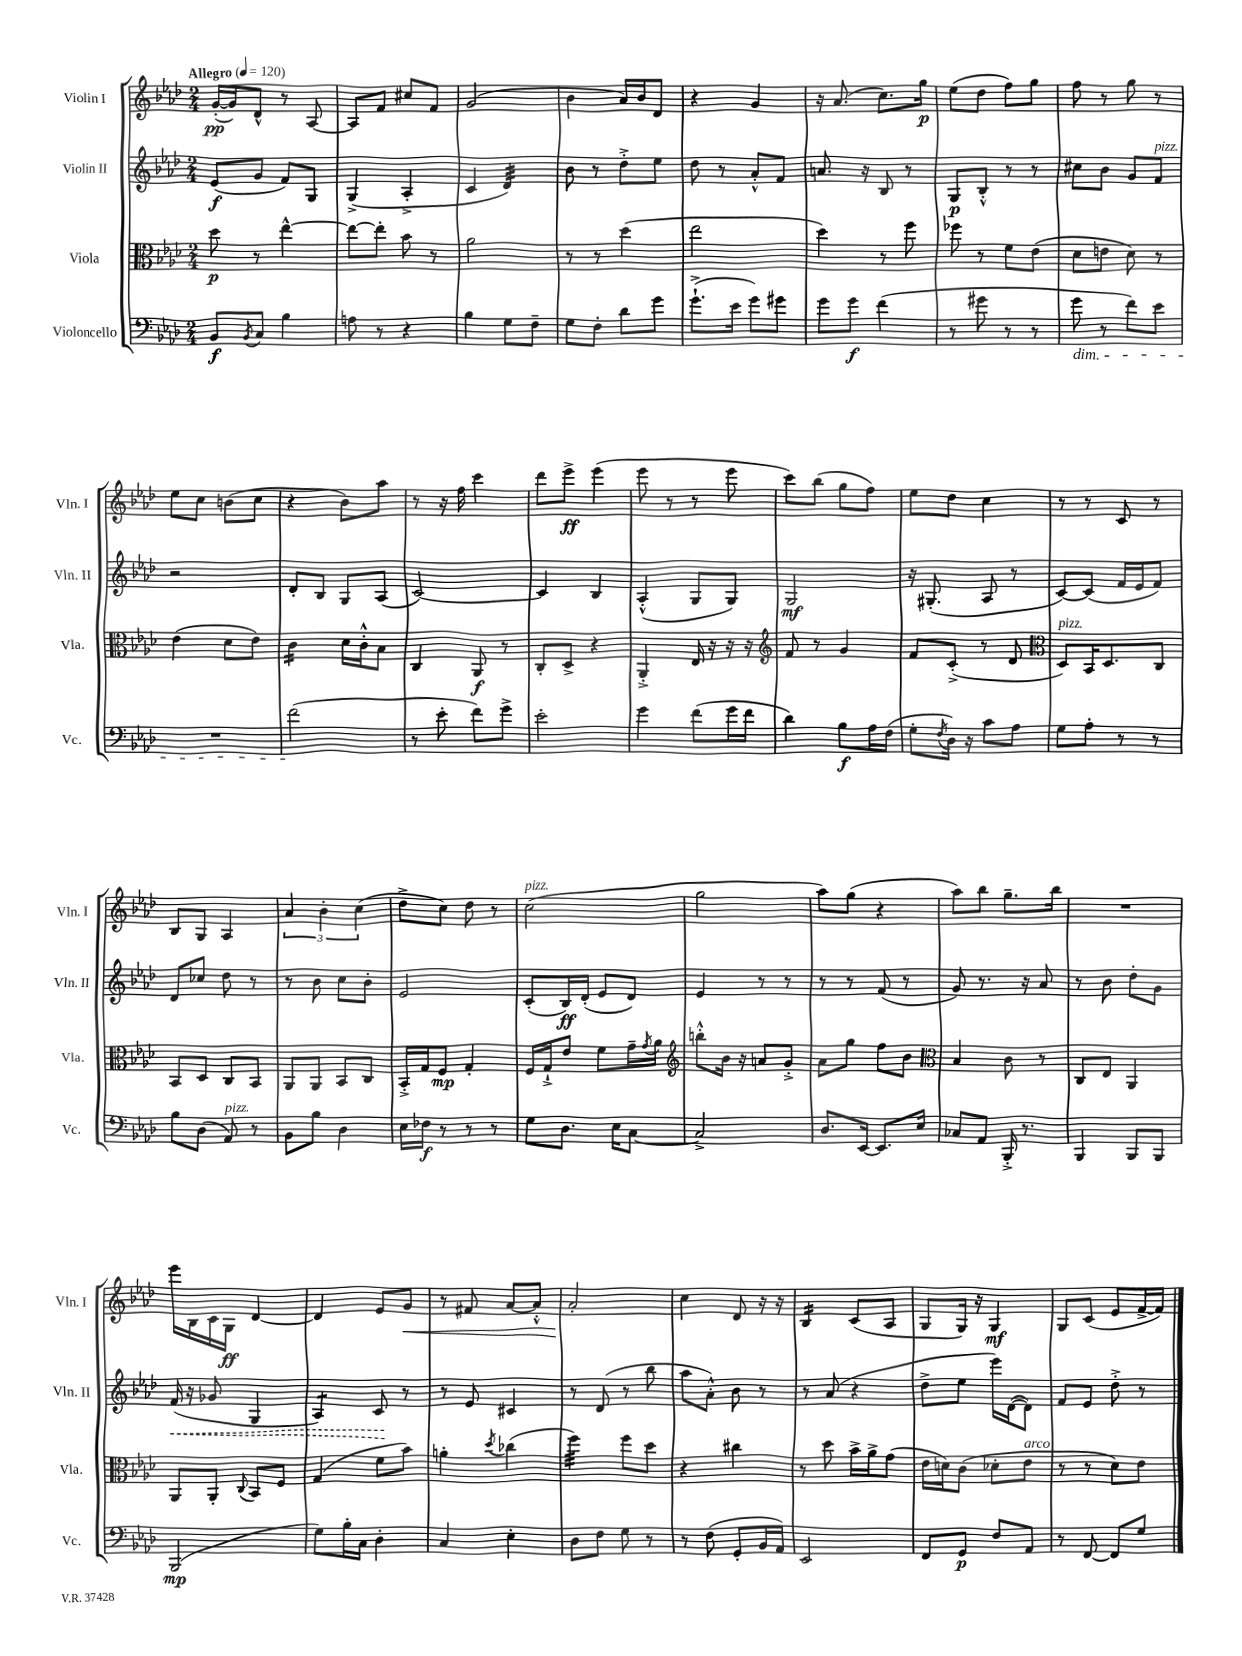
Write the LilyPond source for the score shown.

<<
\new StaffGroup <<
\new Staff = "s0" \with { instrumentName = "Violin I" shortInstrumentName = "Vln. I" } {
    \clef treble \key aes \major \numericTimeSignature \time 2/4 \tempo "Allegro" 4 = 120
    g'16~-.\pp( g'16) des'8-^ r8 aes8~ |
    aes8 f'8 cis''8 f'8 |
    g'2( |
    bes'4 aes'16) bes'16 des'8 |
    r4 g'4 |
    r16 aes'8.( c''8.) g''16\p |
    ees''8( des''8 f''8) g''8 |
    f''8 r8 g''8 r8 |
    ees''8 c''8 b'8( c''8 |
    r4 bes'8) aes''8 |
    r8 r16 f''16 c'''4 |
    des'''8 ees'''8->\ff ees'''4( |
    ees'''8 r8 r8 ees'''8 |
    c'''8) bes''8( g''8 f''8) |
    ees''8 des''8 c''4 |
    r8 r8 c'8 r8 |
    bes8 g8 aes4 |
    \tuplet 3/2 { aes'4 bes'4-. c''4( } |
    des''8-> c''8) des''8 r8 |
    c''2^\markup { \italic "pizz." }( |
    g''2 |
    aes''8) g''8( r4 |
    aes''8) bes''8 g''8.-- bes''16 |
    R2 |
    ees'''16 bes16 c'16 g16\ff des'4~ |
    des'4 ees'8 g'8\< |
    r8 fis'8 aes'8~ aes'8-.-^ |
    aes'2-.\! |
    c''4 des'8 r16 r16 |
    bes4:16 c'8( aes8 |
    g8 g16) r16 g4\mf |
    g8 c'8( ees'8 f'16~-> f'16) \bar "|." |
}
\new Staff = "s1" \with { instrumentName = "Violin II" shortInstrumentName = "Vln. II" } {
    \clef treble \key aes \major \numericTimeSignature \time 2/4
    ees'8\f( g'8 f'8) g8 |
    g4->( aes4-.-> |
    c'4 des'4:32) |
    bes'8 r8 des''8-.-> ees''8 |
    des''8 r8 aes'8-.-^ f'8 |
    a'8. r16 bes8 r8 |
    g8\p bes8-.-^ r8 r8 |
    cis''8 bes'8 g'8 f'8^\markup { \italic "pizz." } |
    r2 |
    des'8-. bes8 g8 aes8( |
    c'2~) |
    c'4 bes4 |
    aes4-.-^( g8 g8) |
    g2\mf |
    r16 gis8.-.( aes8 r8 |
    c'8~) c'8( f'16 ees'16 f'8) |
    des'8 ces''8 des''8 r8 |
    r8 bes'8 c''8 bes'8-. |
    ees'2 |
    c'8-.( bes16\ff) des'16-.( ees'8 des'8) |
    ees'4 r8 r8 |
    r8 r8 f'8( r8 |
    g'8) r8. r16 aes'8 |
    r8 bes'8 des''8-. g'8 |
    \once \override Hairpin.style = #'dashed-line f'16\<( r16 ges'8 g4 |
    aes4:8) c'8\! r8 |
    r8 ees'8 cis'4 |
    r8 des'8( r8 bes''8 |
    aes''8 aes'8-.-^) bes'8 r8 |
    r8 aes'8( r4 |
    des''8-> ees''8 ees'''16) des'16~( des'8) |
    f'8 ees'8 des''8-.-> r8 \bar "|." |
}
\new Staff = "s2" \with { instrumentName = "Viola" shortInstrumentName = "Vla." } {
    \clef alto \key aes \major \numericTimeSignature \time 2/4
    des''8\p r8 ees''4~-^ |
    ees''8~ ees''8-. bes'8 r8 |
    aes'2 |
    r8 r8 des''4( |
    ees''2 |
    des''4) r8 f''8 |
    fes''8 r8 f'8 ees'8( |
    des'8 e'8 des'8) r8 |
    ees'4( des'8 ees'8) |
    c'4:16 des'16 c'16-.-^ bes8 |
    c4 aes,8\f r8 |
    c8-. des8-> r4 |
    aes,4-.-> ees16 r16 r16 r16 |
    \clef treble f'8 r8 g'4 |
    f'8 c'8-.->( r8 des'8 |
    \clef alto des8^\markup { \italic "pizz." }) bes,16 des8. c8 |
    bes,8 des8 c8 bes,8 |
    aes,8 aes,8 bes,8 c8 |
    bes,16-.-> g16 f8\mp g4-. |
    f16 g16-!-> ees'8 f'8 g'16-- \acciaccatura { g'8 } aes'16 |
    \clef treble b''8-.-^ bes'16 r16 a'8 g'8-.-> |
    aes'8 g''8 f''8 bes'8 |
    \clef alto bes4 c'8 r8 |
    c8 ees8 aes,4 |
    aes,8 aes,8-. \appoggiatura { c8 } bes,8 f8 |
    g4( f'8 bes'8) |
    a'4-. \acciaccatura { des''8 } ces''4( |
    f''4:32) f''8 des''8 |
    r4 cis''4 |
    r8 des''8 bes'16-> aes'16-> g'8( |
    ees'16 d'16) c'8( des'8-. ees'8^\markup { \italic "arco" } |
    r8 r8 des'8) ees'8 \bar "|." |
}
\new Staff = "s3" \with { instrumentName = "Violoncello" shortInstrumentName = "Vc." } {
    \clef bass \key aes \major \numericTimeSignature \time 2/4
    bes,8\f \acciaccatura { bes,8 } c8 bes4 |
    a8 r8 r4 |
    bes4 g8 f8-- |
    g8 f8-. des'8 g'8 |
    g'8.-!->( ees'16 g'8) gis'8 |
    g'8 g'8\f f'4( |
    r8 gis'8 r8 r8 |
    g'8\dim r8 f'8) ees'8 |
    R2 |
    f'2\!( |
    r8 ees'8-. f'8) g'8-> |
    ees'2-. |
    g'4 f'8( g'16 f'16 |
    des'4) bes8\f aes16 f16( |
    g8-. \acciaccatura { f8 } des16) r16 c'8 aes8 |
    g8 aes8-. r8 r8 |
    bes8 des8( aes,8^\markup { \italic "pizz." }) r8 |
    bes,8 bes8 des4 |
    ees16 fes16\f r8 r8 r8 |
    g8 des8. ees16 c8~ |
    c2-> |
    des8. ees,16~ ees,8. ees16 |
    ces8 aes,8 bes,,16-.-> r8. |
    bes,,4 bes,,8 bes,,8 |
    bes,,2\mp( |
    g8) bes16-. c16 des4-. |
    c4 ees4-. |
    des8 f8 g8 r8 |
    r8 f8( g,8-. bes,16 aes,16) |
    ees,2 |
    f,8 g,8\p f8 aes,8 |
    r8 f,8~ f,8 g8 \bar "|." |
}
>>
>>
\layout { \context { \Score \remove "Bar_number_engraver" } }
